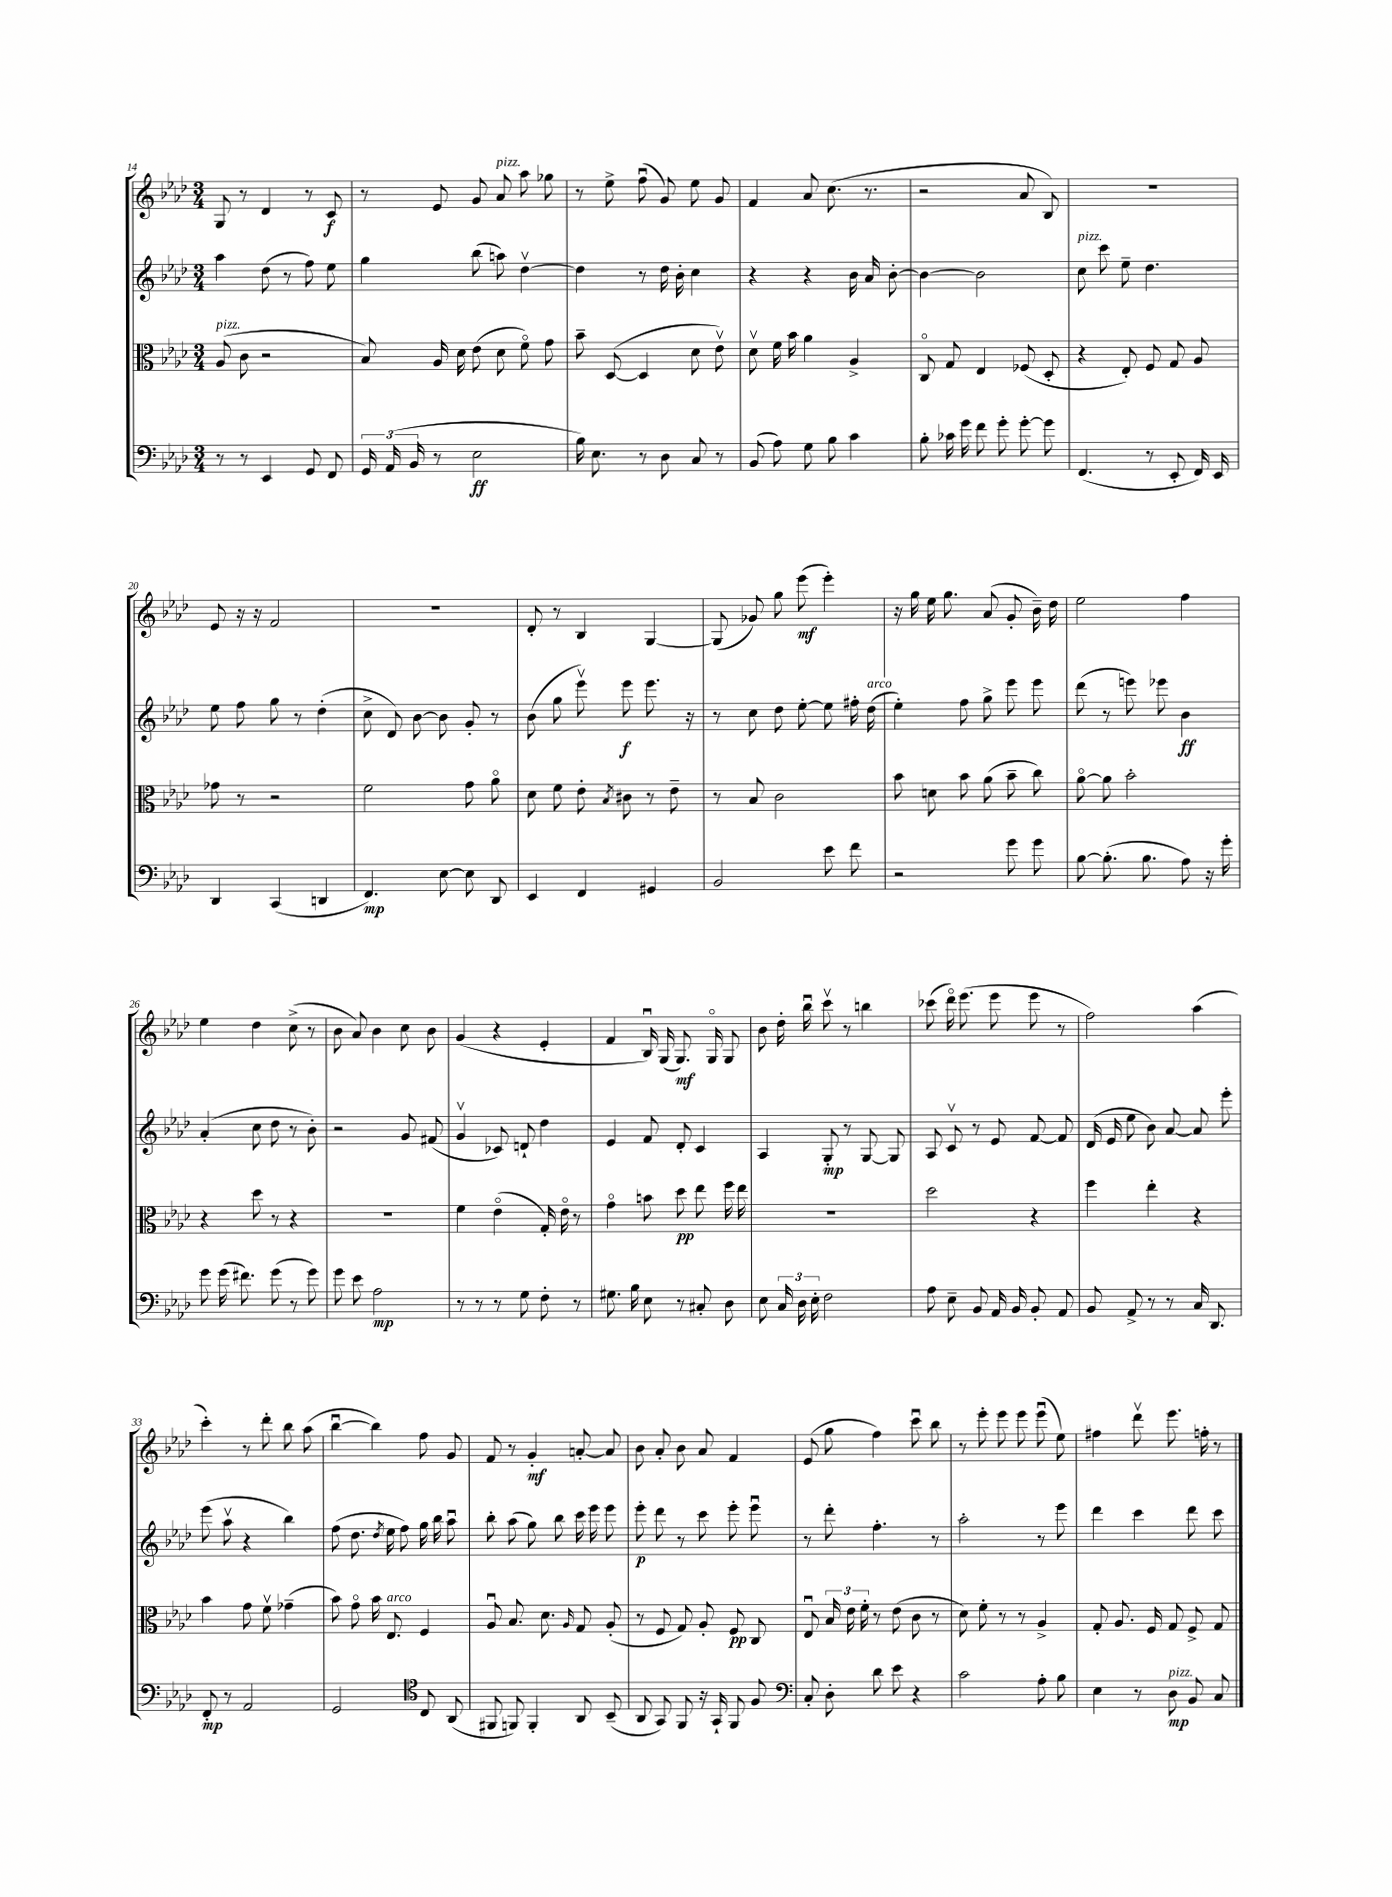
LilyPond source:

<<
\new StaffGroup <<
\new Staff = "s0" {
    \clef treble \key aes \major \numericTimeSignature \time 3/4
    \autoBeamOff g8 r8 des'4 r8 c'8\f |
    r8 ees'8 g'8 aes'8^\markup { \italic "pizz." } aes''8 ges''8 |
    r8 ees''8-> f''8\downbow( g'8) ees''8 g'8 |
    f'4 aes'8 c''8.( r8. |
    r2 aes'8 bes8) |
    R2. |
    ees'8 r16 r16 f'2 |
    R2. |
    des'8-. r8 bes4 g4~ |
    g8( ges'8) g''8 ees'''8\mf( ees'''4-.) |
    r16 g''16 ees''16 g''8. aes'8( g'8-. bes'16--) des''16 |
    ees''2 f''4 |
    ees''4 des''4 c''8->( r8 |
    bes'8 aes'8) bes'4 c''8 bes'8 |
    g'4( r4 ees'4-. |
    f'4 bes16\downbow) g16( g8.\mf) g16\flageolet g8 |
    bes'8 des''16-. bes''16\downbow c'''8\upbow r8 b''4 |
    ces'''8( des'''16\flageolet) ees'''8.( ees'''8 ees'''8 r8 |
    f''2) aes''4( |
    c'''4-.) r8 des'''8-. bes''8 aes''8( |
    bes''4~\downbow bes''4) f''8 g'8 |
    f'8 r8 g'4-.\mf a'8~-. a'8 |
    bes'8 aes'8-. bes'8 aes'8 f'4 |
    ees'8( g''8 f''4) c'''8\downbow bes''8 |
    r8 ees'''8-. ees'''8 ees'''8 ees'''8\downbow( ees''8) |
    fis''4 des'''8\upbow ees'''8. f''16-. r8 \bar "|." |
}
\new Staff = "s1" {
    \clef treble \key aes \major \numericTimeSignature \time 3/4
    \autoBeamOff aes''4 des''8( r8 f''8) ees''8 |
    g''4 bes''8( a''8) des''4~\upbow |
    des''4 r8 des''16 bes'16-. c''4 |
    r4 r4 bes'16 aes'16 bes'8~-. |
    bes'4~ bes'2 |
    c''8^\markup { \italic "pizz." } c'''8 ees''8-- des''4. |
    ees''8 f''8 g''8 r8 des''4-.( |
    c''8-> des'8) bes'8~ bes'8 g'8-. r8 |
    bes'8( g''8 ees'''8\upbow) ees'''8\f ees'''8. r16 |
    r8 c''8 des''8 ees''8~-. ees''8 fis''16-. des''16^\markup { \italic "arco" }( |
    ees''4-.) f''8 g''8-> ees'''8 ees'''8 |
    des'''8( r8 e'''8) ees'''8 bes'4\ff |
    aes'4-.( c''8 des''8 r8 bes'8-.) |
    r2 g'8 fis'8( |
    g'4\upbow ces'8) d'8-! des''4 |
    ees'4 f'8 des'8-. c'4 |
    aes4 g8-.\mp r8 g8~ g8 |
    aes8 c'8\upbow r8 ees'8 f'8~ f'8 |
    des'16( ees'16 ees''8 bes'8) aes'8~ aes'8 ees'''8-. |
    ees'''8( aes''8\upbow r4 bes''4) |
    f''8( des''8. \acciaccatura { des''8 } ees''16 f''8) g''16 bes''16 aes''8\downbow |
    bes''8-. aes''8( g''8) bes''8 c'''16 ees'''16 ees'''8 |
    ees'''8-.\p des'''8 r8 c'''8 ees'''8-. ees'''8\downbow |
    r8 des'''8-. f''4.-. r8 |
    aes''2-. r8 ees'''8 |
    des'''4 c'''4 des'''8 c'''8 \bar "|." |
}
\new Staff = "s2" {
    \clef alto \key aes \major \numericTimeSignature \time 3/4
    \autoBeamOff aes8^\markup { \italic "pizz." }( c'8 r2 |
    bes8) aes16 des'16 ees'8( des'8 f'8\flageolet) g'8 |
    bes'8-- des8~( des4 des'8 ees'8\upbow) |
    des'8\upbow f'16 bes'16 aes'4 aes4-> |
    c8\flageolet g8 ees4 fes8( des8-. |
    r4 ees8-.) f8 g8 aes8 |
    ges'8 r8 r2 |
    f'2 g'8 aes'8\flageolet |
    des'8 f'8 ees'8-. \acciaccatura { bes8 } cis'8 r8 ees'8-- |
    r8 bes8 c'2 |
    bes'8 d'8 bes'8 aes'8( bes'8-- c''8) |
    aes'8~\flageolet aes'8 bes'2-. |
    r4 des''8 r8 r4 |
    R2. |
    f'4 ees'4\flageolet( g16-.) ees'16\flageolet r8 |
    g'4\flageolet b'8 des''8\pp ees''8 f''16 ees''16 |
    R2. |
    des''2 r4 |
    f''4 ees''4-. r4 |
    bes'4 g'8 f'8\upbow ges'4--( |
    bes'8) g'8\flageolet bes'16 ees8.^\markup { \italic "arco" } f4 |
    aes8\downbow bes8. des'8. \grace { aes16 } g8 aes8-.( |
    r8 f8 g8) aes8-. f8\pp c8 |
    ees8\downbow \tuplet 3/2 { bes16 ees'16 f'16-. } r8 ees'8( c'8 r8 |
    des'8) f'8-. r8 r8 aes4-> |
    g8-. aes8. f16 g8 f8-> g8 \bar "|." |
}
\new Staff = "s3" {
    \clef bass \key aes \major \numericTimeSignature \time 3/4
    \autoBeamOff r8 r8 ees,4 g,8 f,8 |
    \tuplet 3/2 { g,16 aes,16( bes,16 } r8 ees2\ff |
    bes16) ees8. r8 des8 c8 r8 |
    bes,8( aes8) g8 bes8 c'4 |
    bes8-. ces'16 g'16 f'8 g'8-. g'8~-. g'8 |
    f,4.( r8 ees,8-. f,16) ees,16 |
    des,4 c,4( d,4 |
    f,4.\mp) ees8~ ees8 des,8 |
    ees,4 f,4 gis,4 |
    bes,2 ees'8 f'8 |
    r2 g'8 g'8 |
    bes8~ bes8.-.( bes8. aes8) r16 g'16-. |
    g'8 g'16( fis'8.) g'8( r8 g'8) |
    g'8 ees'8 aes2\mp |
    r8 r8 r8 g8 f8-. r8 |
    gis8. bes16 ees8 r8 cis8-. des8 |
    ees8 \tuplet 3/2 { c16 des16 ees16-. } f2 |
    aes8 ees8-- bes,8 aes,16 bes,16 bes,8-. aes,8 |
    bes,8 aes,8-> r8 r8 c16 des,8. |
    f,8-.\mp r8 aes,2 |
    g,2 \clef tenor c8 aes,8( |
    fis,8 f,8) f,4-. aes,8 bes,8--( |
    aes,8 g,8) f,8 r16 g,16-! f,8 f8 |
    \clef bass c8-. des8-. des'8 ees'8 r4 |
    c'2 aes8-. bes8 |
    ees4 r8 des8\mp^\markup { \italic "pizz." } bes,8 c8 \bar "|." |
}
>>
>>
\layout { \context { \Score currentBarNumber = #14 } }
